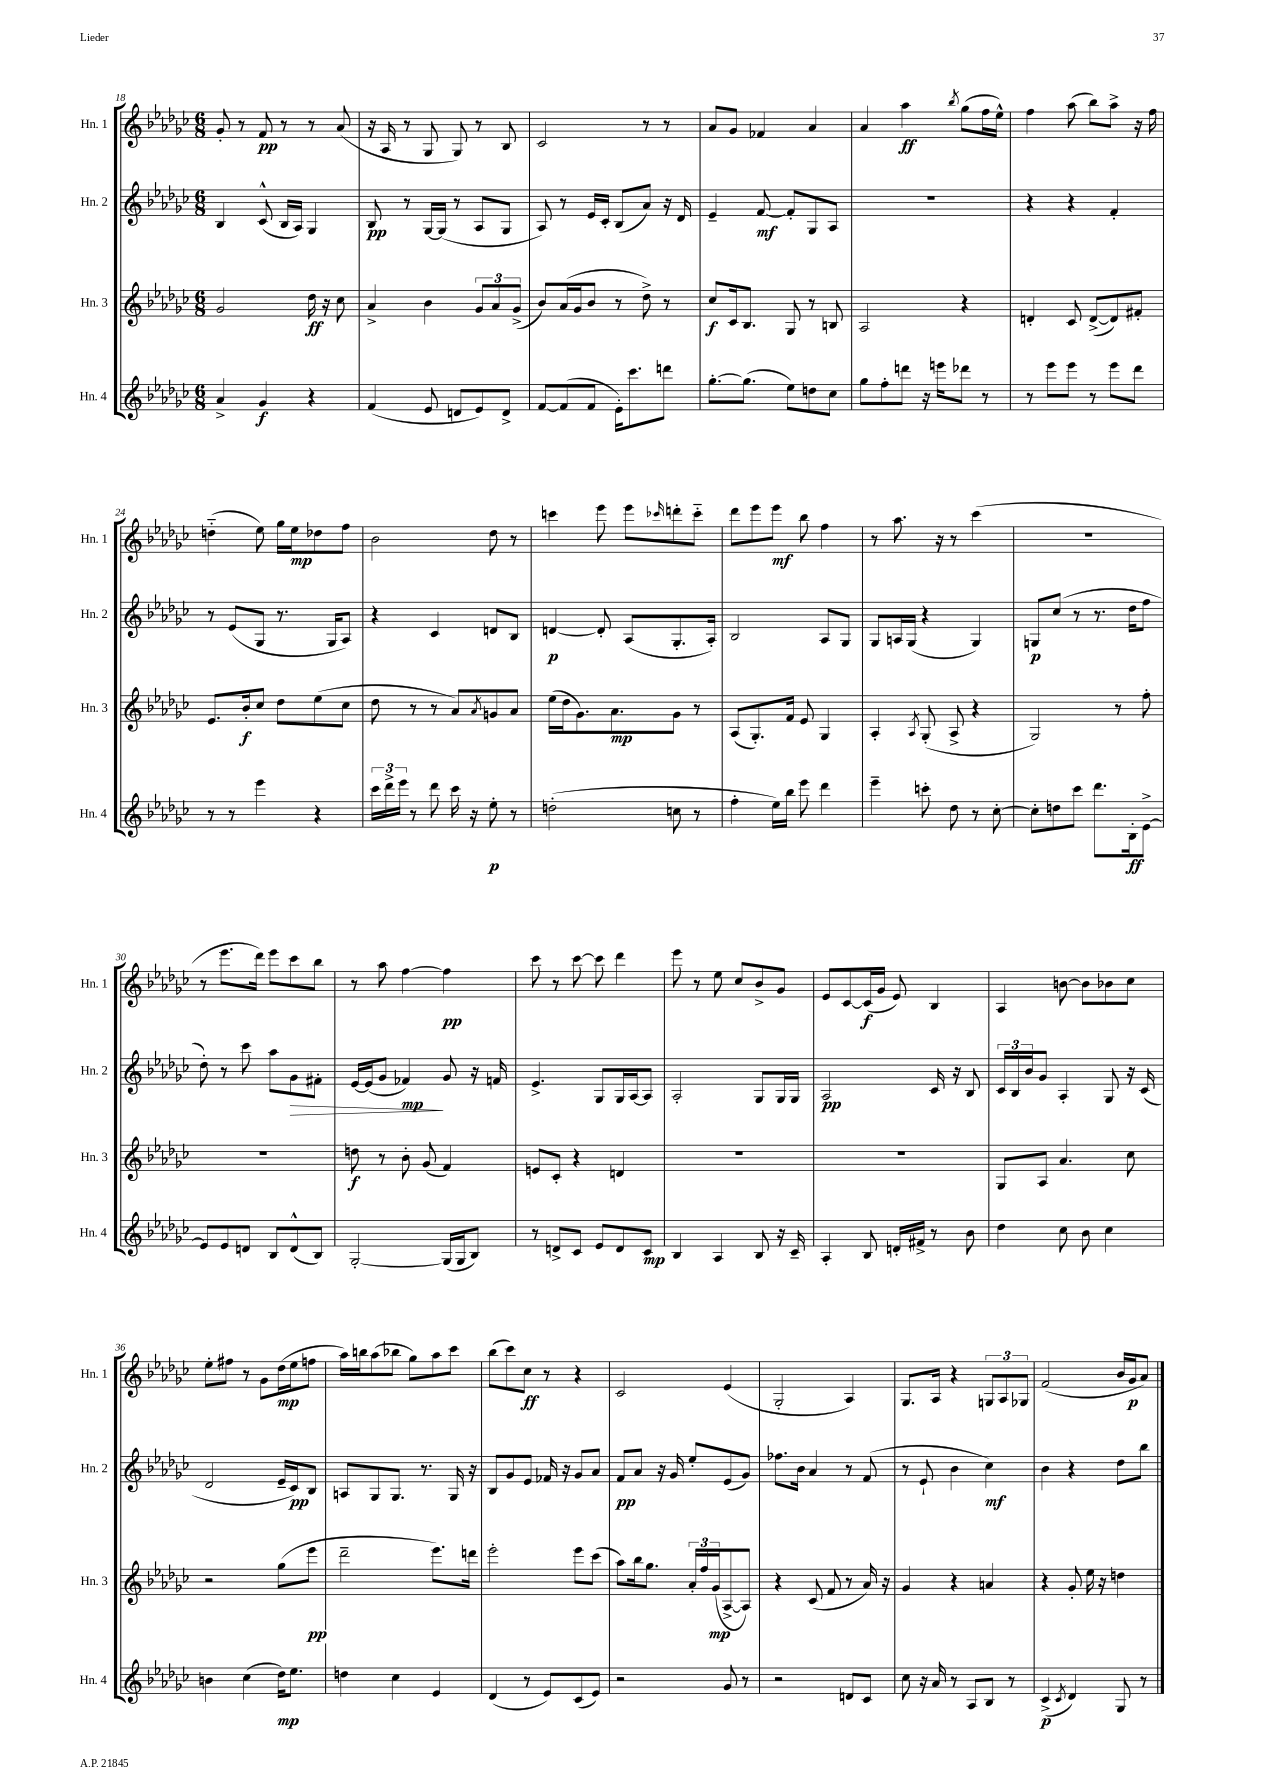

**kern	**kern	**kern	**kern
*staff4	*staff3	*staff2	*staff1
*clefG2	*clefG2	*clefG2	*clefG2
*k[b-e-a-d-g-c-]	*k[b-e-a-d-g-c-]	*k[b-e-a-d-g-c-]	*k[b-e-a-d-g-c-]
*M6/8	*M6/8	*M6/8	*M6/8
4a-^	2g-	4B-	8g-'
.	.	.	8r
4g-	.	(8c-^^	8f
.	.	16B-	8r
.	.	16A-)	.
4r	16dd-	4G-	8r
.	16r	.	.
.	8cc-	.	(8a-
=	=	=	=
(4f	4a-^	8B-	16r
.	.	.	16A-
.	.	8r	8r
8e-	4b-	[16G-	8G-
.	.	(16G-]	.
8d	.	8r	8G-)
8e-)	12g-	8A-	8r
.	12a-	.	.
8d^	.	8G-	8B-
.	(12g-^	.	.
=	=	=	=
[8f	8b-)	8A-)	2c-
(8f]	(16a-	8r	.
.	16g-	.	.
8f	8b-	16e-	.
.	.	16c-'	.
16e-')	8r	(8B-	.
8.ccc-	.	.	.
.	8dd-^)	8a-)	8r
8ddd	8r	16r	8r
.	.	16d-	.
=	=	=	=
[8.gg-'	8cc-	4e-~	8a-
.	16c-	.	8g-
(8.gg-]	8.B-	.	.
.	.	[8f	4f-
8ee-)	8G-	8f']	.
8dd	8r	8G-	4a-
8cc-	8B	8A-	.
=	=	=	=
8gg-	2A-	2.r	4a-
8ff'	.	.	.
8ddd	.	.	4aa-
16r	.	.	.
16eee	.	.	.
.	.	.	8qbb-
8ddd-	4r	.	(8gg-
8r	.	.	16ff
.	.	.	16ee-^^)
=	=	=	=
8r	4d'	4r	4ff
8eee-	.	.	.
8eee-	8c-	4r	(8aa-
8r	([8d^	.	8bb-)
8eee-	8d])	4f'	8aa-^
8ddd-	8f#'	.	16r
.	.	.	16ff
=	=	=	=
8r	8.e-	8r	(4dd'~
8r	.	(8e-	.
.	16b-'	.	.
4eee-	8cc-	8G-	8ee-)
.	8dd-	8.r	16gg-
.	.	.	16ee-
4r	(8ee-	.	8dd-
.	.	16G-	.
.	8cc-	8A-)	8ff
=	=	=	=
24ccc-	8dd-	4r	2b-
24ddd-^	.	.	.
24eee-	.	.	.
8r	8r	.	.
8ddd-	8r	4c-	.
16ccc-	8a-)	.	.
16r	.	.	.
.	8qa-	.	.
8ee-'	8g	8d	8dd-
8r	8a-	8B-	8r
=	=	=	=
(2dd'	(16ee-	[4d	4ccc
.	16dd-	.	.
.	8.g-)	.	.
.	.	8d']	8eee-
.	8.a-	.	.
.	.	(8A-	8eee-
.	.	.	16qqccc-
8cc	8g-	8.G-'	8ddd'
8r	8r	.	8ccc-'~
.	.	16A-')	.
=	=	=	=
4ff'	(8A-	2B-	8ddd-
.	8.G-')	.	8eee-
16ee-)	.	.	8eee-
16bb-	16f	.	.
8eee-	8e-	.	8bb-
4ddd-	4G-	8A-	4ff
.	.	8G-	.
=	=	=	=
4eee-~	4A-'	8G-	8r
.	.	16A	8.aa-
.	.	(16G-	.
.	8qA-	.	.
8ccc'	(8G-'	4r	.
.	.	.	16r
8dd-	8A-^	.	8r
8r	4r	4G-)	(4ccc-
[8cc-'	.	.	.
=	=	=	=
8cc-']	2G-)	8G	2.r
8dd	.	(8cc-	.
8ccc-	.	8r	.
8.ddd-	.	8.r	.
.	8r	.	.
16B-'	.	16dd-	.
[8e-^	8ff'	8ff	.
=	=	=	=
8e-]	2.r	8dd-')	8r
8e-	.	8r	8.eee-
8d	.	8ccc-	.
.	.	.	16ddd-)
8B-	.	8aa-	8eee-
(8d^^	.	8g-	8ccc-
8B-)	.	8f#'	8bb-
=	=	=	=
[2G-'	8dd	[16e-	8r
.	.	(16e-]	.
.	8r	8g-	8aa-
.	8b-'	4f-)	[4ff
.	(8g-	.	.
(16G-]	4f)	8g-	4ff]
16G-	.	.	.
8B-)	.	16r	.
.	.	16f	.
=	=	=	=
8r	8e	4.e-^	8ccc-
8d^	8c-'	.	8r
8c-	4r	.	[8ccc-
8e-	.	8G-	8ccc-]
8d	4d	16G-	4ddd-
.	.	[16A-	.
8c-	.	8A-]	.
=	=	=	=
4B-	2.r	2A-'	8eee-
.	.	.	8r
4A-	.	.	8ee-
.	.	.	8cc-
8B-	.	8G-	8b-^
16r	.	16G-	8g-
16c-~	.	16G-	.
=	=	=	=
4A-'	2.r	2A-	8e-
.	.	.	[8c-
8B-	.	.	(16c-]
.	.	.	16g-
16d'	.	.	8e-)
16f#^	.	.	.
8r	.	16c-	4B-
.	.	16r	.
8b-	.	8B-	.
=	=	=	=
4dd-	8G-	24c-	4A-
.	.	24B-	.
.	.	24b-	.
.	8A-	8g-	.
8cc-	4.a-	4A-'	[8b
8b-	.	.	8b]
4cc-	.	8G-	8b-
.	8cc-	16r	8cc-
.	.	(16c-	.
=	=	=	=
4b	2r	2d-	8ee-'
.	.	.	8ff#
(4cc-	.	.	8r
.	.	.	8g-
16dd-)	(8gg-	16e-~	(16dd-
8.ee-	.	16c-)	16ee-
.	8eee-	8B-	8ff
=	=	=	=
4dd	2ddd-~	8A	16aa-)
.	.	.	16bb
.	.	8G-	(8aa-
4cc-	.	8.G-	8bb-
.	.	.	8gg-)
.	.	8.r	.
4e-	8.eee-)	.	8aa-
.	.	16G-	8ccc-
.	16ddd	16r	.
=	=	=	=
(4d-	2eee-'	8B-	(8bb-
.	.	8g-	8ccc-)
8r	.	8e-	8cc-
8e-)	.	16f-	8r
.	.	16r	.
(8c-	8eee-	8g-	4r
8e-)	(8ccc-	8a-	.
=	=	=	=
2r	8aa-)	8f	2c-
.	16bb-	8a-	.
.	8.gg-	.	.
.	.	16r	.
.	.	16g-	.
.	24a-'	8ee-'	.
.	24ff	.	.
.	(24g-	.	.
8g-	[8A-^	(8e-	(4e-
8r	8A-])	8g-)	.
=	=	=	=
2r	4r	8.ff-	2G-'
.	.	16b-	.
.	(8c-	4a-	.
.	8f	.	.
8d	8r	8r	4A-)
8c-	16a-)	(8f	.
.	16r	.	.
=	=	=	=
8cc-	4g-	8r	8.G-
16r	.	8e-`	.
16a-	.	.	16A-
8r	4r	4b-	4r
8A-	.	.	.
8B-	4a	4cc-)	12G
.	.	.	12A-
8r	.	.	.
.	.	.	12G-
=	=	=	=
(4c-^	4r	4b-	(2f
8qc-	.	.	.
4d-)	8g-'	4r	.
.	16ee-	.	.
.	16r	.	.
8G-	4dd	8dd-	16b-
.	.	.	16g-
8r	.	8bb-	8a-)
==	==	==	==
*-	*-	*-	*-
